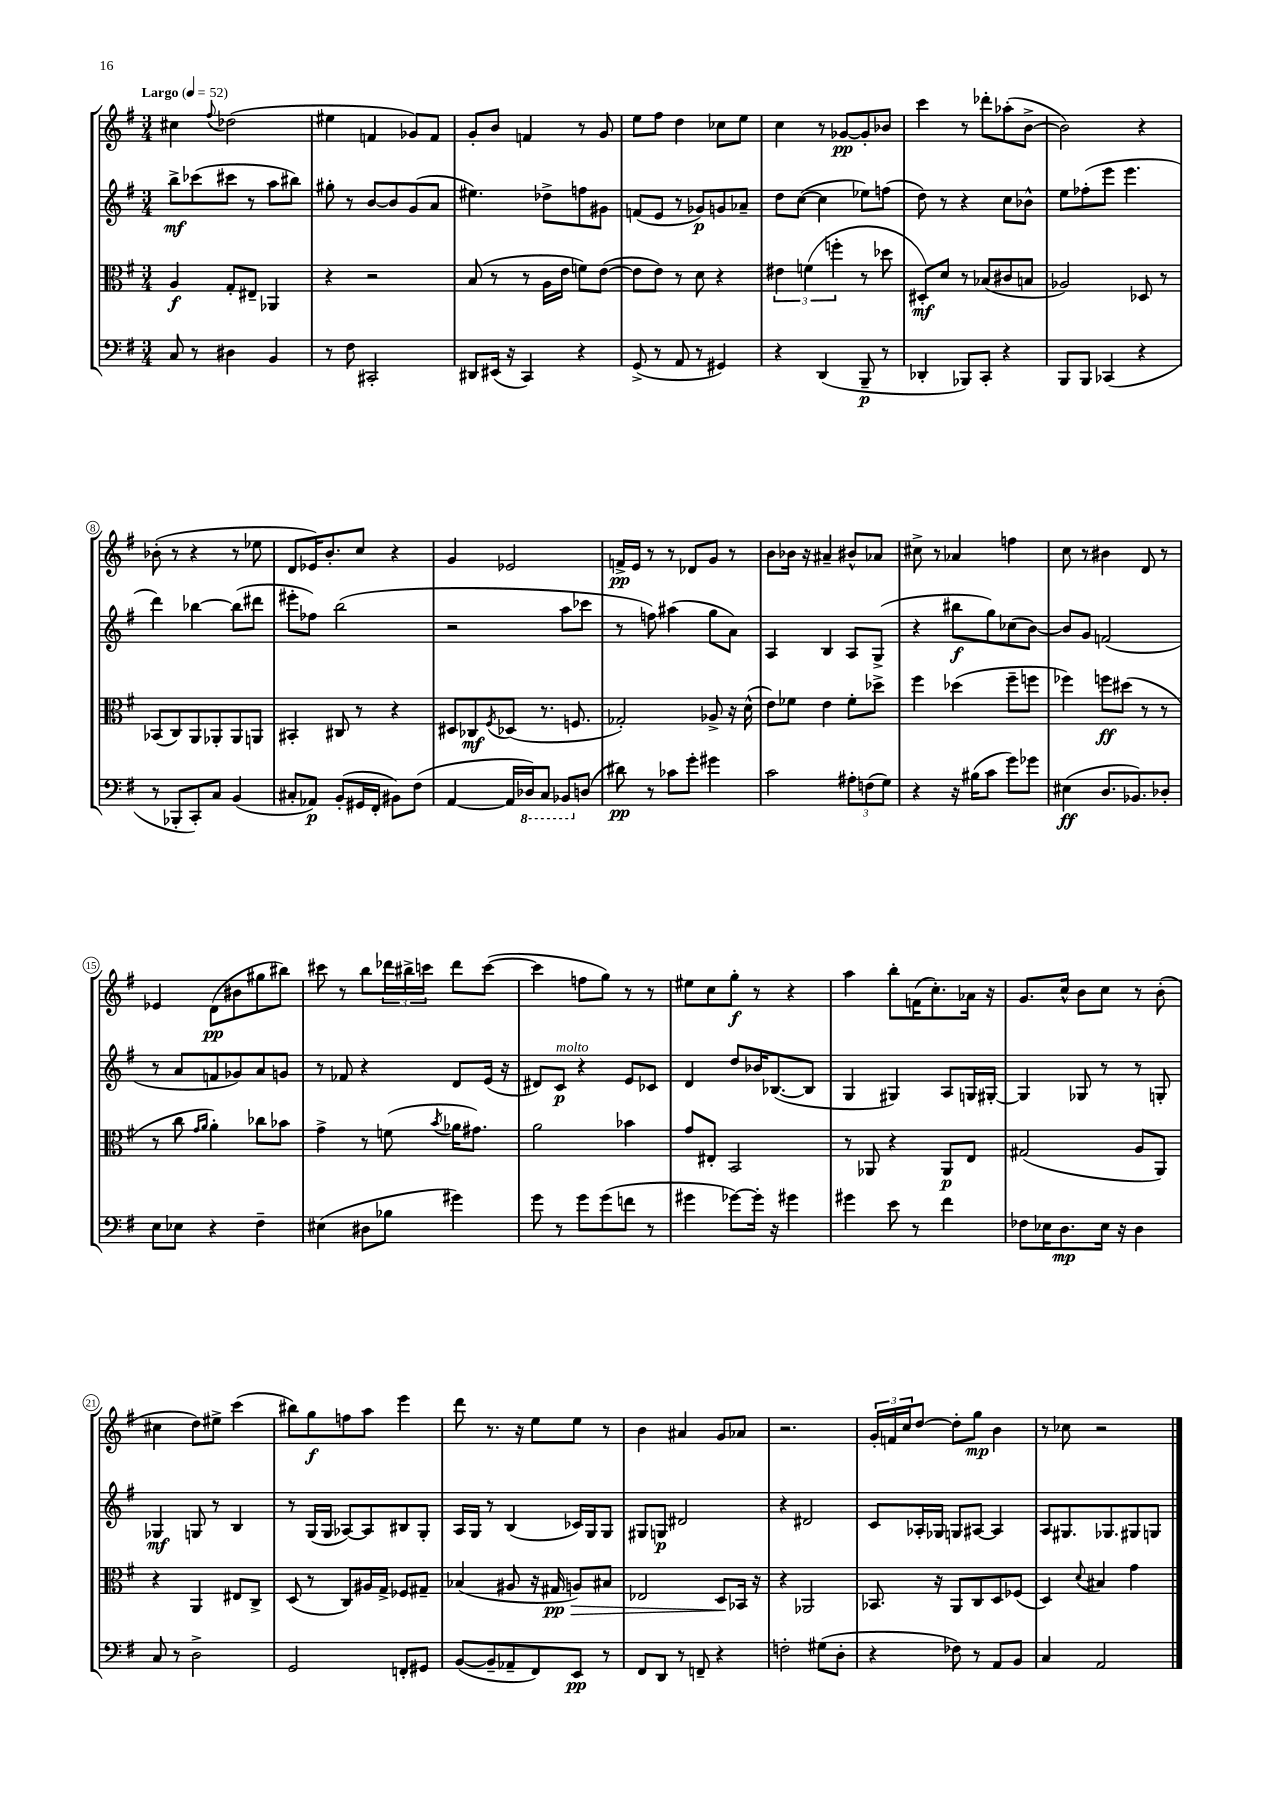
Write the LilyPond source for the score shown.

<<
\new StaffGroup <<
\new Staff = "s0" {
    \clef treble \key g \major \numericTimeSignature \time 3/4 \tempo "Largo" 4 = 52
    cis''4 \appoggiatura { fis''8 } des''2( |
    eis''4 f'4 ges'8) f'8 |
    g'8-. b'8 f'4 r8 g'8 |
    e''8 fis''8 d''4 ces''8 e''8 |
    c''4 r8 ges'8~\pp ges'8-. bes'8 |
    c'''4 r8 des'''8-. aes''8-.( b'8~-> |
    b'2) r4 |
    bes'8-.( r8 r4 r8 ees''8 |
    d'8 ees'16) b'8.-. c''8 r4 |
    g'4 ees'2 |
    f'16->\pp e'16 r8 r8 des'8 g'8 r8 |
    b'8 bes'16 r16 ais'4-- bis'8-^ aes'8 |
    cis''8-> r8 aes'4 f''4 |
    c''8 r8 bis'4 d'8 r8 |
    ees'4 d'8\pp( bis'8 gis''8 bis''8) |
    cis'''8 r8 b''8 \tuplet 3/2 { des'''16 bis''16-> c'''16 } des'''8 c'''8~( |
    c'''4 f''8 g''8) r8 r8 |
    eis''8 c''8 g''8-.\f r8 r4 |
    a''4 b''8-. f'16( c''8.-.) aes'16 r16 |
    g'8. c''16-^ b'8 c''8 r8 b'8-.( |
    cis''4 d''8) eis''8-> c'''4( |
    bis''8) g''8\f f''8 a''8 e'''4 |
    d'''8 r8. r16 e''8 e''8 r8 |
    b'4 ais'4 g'8 aes'8 |
    r2. |
    \tuplet 3/2 { g'16-. f'16 c''16 } d''8~ d''8-. g''8\mp b'4 |
    r8 ces''8 r2 \bar "|." |
}
\new Staff = "s1" {
    \clef treble \key g \major \numericTimeSignature \time 3/4
    b''8->\mf ces'''8( cis'''8 r8 a''8 bis''8) |
    gis''8-. r8 b'8~ b'8 g'8( a'8 |
    eis''4.) des''8-> f''8 gis'8 |
    f'8( e'8 r8 ges'8\p) g'8 aes'8-- |
    d''8 c''8~( c''4 ees''8) f''8( |
    d''8) r8 r4 c''8 bes'8-^ |
    e''8 fes''8-.( e'''8 e'''4. |
    d'''4) bes''4~ bes''8( dis'''8 |
    eis'''8-. fes''8) b''2( |
    r2 a''8 ces'''8 |
    r8 f''8) ais''4( g''8 a'8) |
    a4 b4 a8 g8->( |
    r4 bis''8\f g''8) ces''8( b'8~) |
    b'8 g'8 f'2( |
    r8 a'8 f'8 ges'8) a'8 g'8 |
    r8 fes'8 r4 d'8 e'16( r16 |
    dis'8) c'8\p^\markup { \italic "molto" } r4 e'8 ces'8 |
    d'4 d''8 bes'16 bes8.~( bes8 |
    g4 gis4) a8 g16 gis16~-. |
    gis4 ges8 r8 r8 g8-. |
    ges4\mf g8 r8 b4 |
    r8 g16( g16 aes8~) aes8 bis8 g8-. |
    a16 g16 r8 b4( ces'16) g16 g8 |
    gis8 g8\p dis'2 |
    r4 dis'2 |
    c'8 aes16-. ges16 g8 ais8~ ais4 |
    a8 gis8. ges8. gis8 g8 \bar "|." |
}
\new Staff = "s2" {
    \clef alto \key g \major \numericTimeSignature \time 3/4
    a4\f g8-. eis8-- aes,4 |
    r4 r2 |
    b8( r8 r8 a16 e'16 f'8) e'8~( |
    e'8 e'8) r8 d'8 r4 |
    \tuplet 3/2 { eis'4 f'4( f''4-. } r8 des''8 |
    dis8-.\mf) d'8 r8 bes8( cis'8 b8 |
    aes2) des8 r8 |
    bes,8( c8) a,8 aes,8-. aes,8 a,8 |
    bis,4-. cis8 r8 r4 |
    dis8 ces8\mf \acciaccatura { fis8 } des8( r8. f8. |
    ges2-.) aes8-> r16 d'16-^( |
    e'8) fes'8 e'4 fes'8-. des''8-> |
    fis''4 des''4( fis''8-- f''8 |
    fes''4) f''8\ff dis''8( r8 r8 |
    r8 c''8 \grace { g'16 a'16 } a'4-.) ces''8 bes'8 |
    g'4-> r8 f'8( \acciaccatura { b'8 } aes'16 gis'8.) |
    a'2 bes'4 |
    g'8 eis8-. b,2 |
    r8 aes,8 r4 aes,8\p e8 |
    gis2( a8 a,8) |
    r4 a,4 eis8 c8-> |
    d8( r8 c8) ais16 g16-> fes8 gis8-- |
    bes4( ais8 r16 gis16\pp\> a8) bis8 |
    ees2 d8\! bes,16 r16 |
    r4 aes,2 |
    bes,8. r16 a,8 c8 d8 fes8( |
    d4) \appoggiatura { d'8 } bis4 g'4 \bar "|." |
}
\new Staff = "s3" {
    \clef bass \key g \major \numericTimeSignature \time 3/4
    c8 r8 dis4 b,4 |
    r8 fis8 cis,2-. |
    dis,8 eis,16( r16 c,4) r4 |
    g,8->( r8 a,8 r8 gis,4) |
    r4 d,4( b,,8--\p r8 |
    des,4-. bes,,8) c,8-. r4 |
    b,,8 b,,8 ces,4( r4 |
    r8 bes,,8-. c,8-.) c8 b,4( |
    cis8-. aes,8\p) b,8-.( gis,16 fis,16-. bis,8) fis8( |
    a,4~ a,16 \ottava #-1 des,16) c,8 bes,,8 \ottava #0 d!8( |
    dis'8\pp) r8 ces'8 g'8-. gis'4 |
    c'2 \tuplet 3/2 { ais8-. f8( g8) } |
    r4 r16 bis16( c'8 g'8) ges'8 |
    eis4\ff( d8. bes,8.) des8-. |
    e8 ees8 r4 fis4-- |
    eis4( dis8 bes8 gis'4) |
    g'8 r8 g'8 g'8( f'8 r8 |
    gis'4 ges'8~) ges'16-. r16 gis'4 |
    gis'4 e'8 r8 fis'4 |
    fes8 ees16 d8.\mp ees16 r16 d4 |
    c8 r8 d2-> |
    g,2 f,8-. gis,8 |
    b,8~( b,8-- aes,8-- fis,8) e,8\pp r8 |
    fis,8 d,8 r8 f,8-- r4 |
    f2-. gis8( d8-. |
    r4 fes8) r8 a,8 b,8 |
    c4 a,2 \bar "|." |
}
>>
>>
\layout { \context { \Score \override BarNumber.stencil = #(make-stencil-circler 0.1 0.3 ly:text-interface::print) } }
